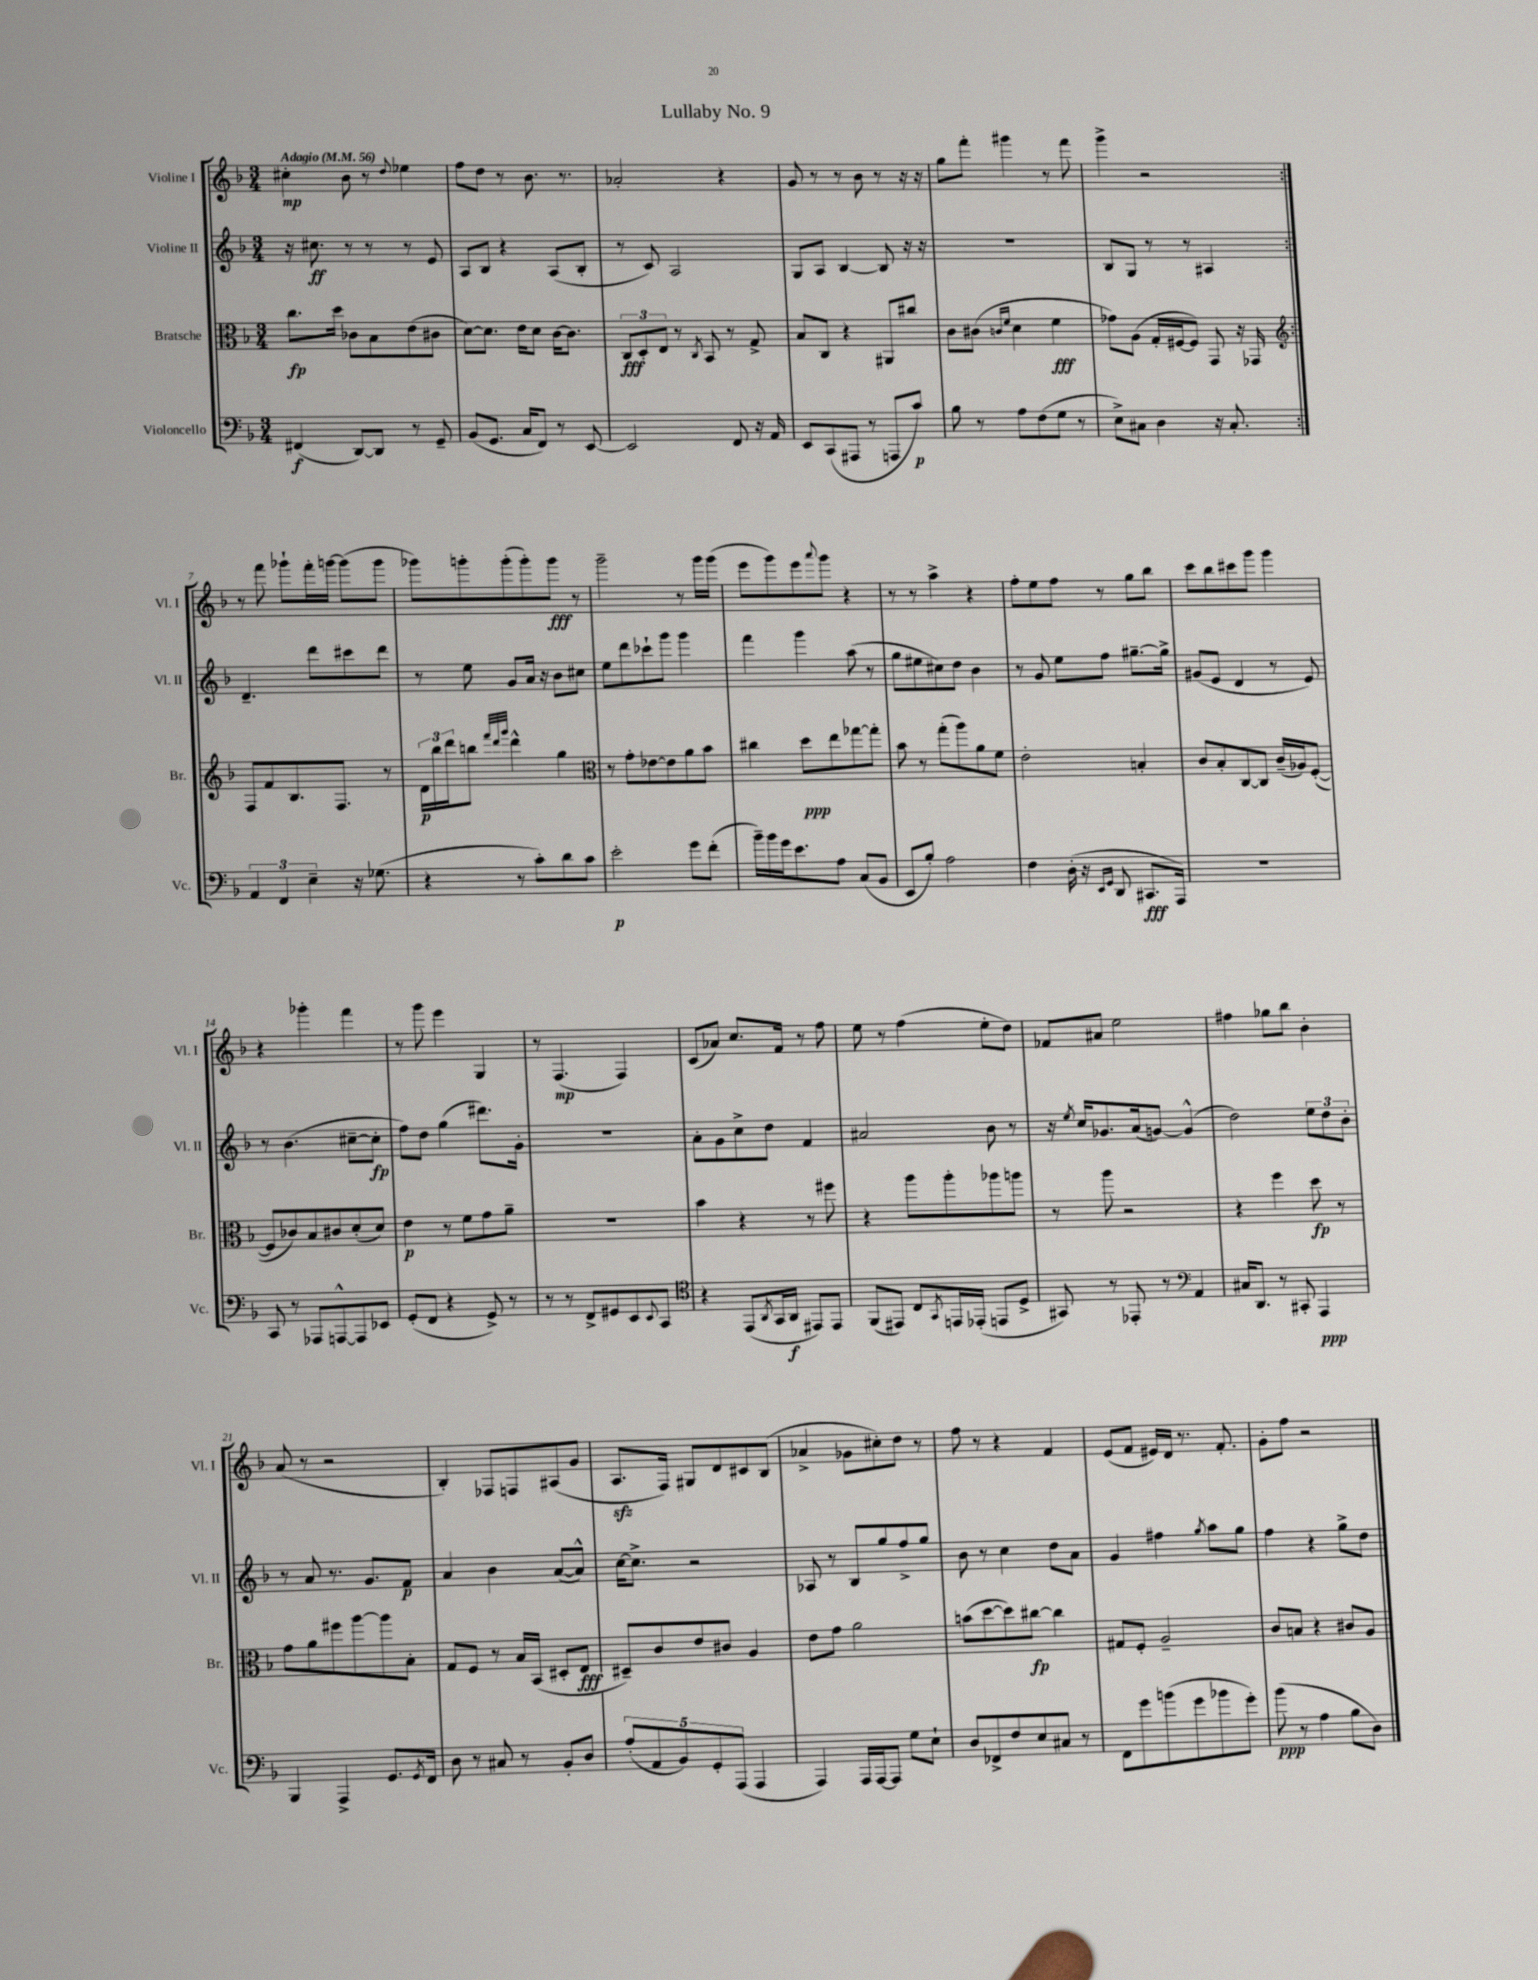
\header { title = "Lullaby No. 9" }
<<
\new StaffGroup <<
\new Staff = "s0" \with { instrumentName = "Violine I" shortInstrumentName = "Vl. I" } {
    \clef treble \key f \major \numericTimeSignature \time 3/4 \tempo "Adagio" 4 = 56
    \repeat volta 2 { cis''4-.\mp bes'8 r8 \appoggiatura { d''8 } ees''4 |
    f''8 d''8 r8 bes'8. r8. |
    aes'2-. r4 |
    g'8 r8 r8 bes'8 r8 r16 r16 |
    g''8 f'''8-. gis'''4 r8 f'''8 |
    g'''4-> r2 | }
    r8 f'''8 ges'''8-! f'''16-. g'''16~ g'''8( g'''8 |
    ges'''8) g'''8-. g'''8-.( g'''8-.) g'''8\fff r8 |
    g'''2-- r8 g'''16 g'''16( |
    e'''8 g'''8) e'''8 \appoggiatura { a'''8 } g'''8 r4 |
    r8 r8 a''4-> r4 |
    f''8-. e''8 f''8 r8 g''8 bes''8 |
    c'''8 bes''8 cis'''8 g'''8 g'''4 |
    r4 ges'''4-. f'''4 |
    r8 g'''8 e'''4 g4 |
    r8 f4.\mp( f4) |
    c'8( aes'8) c''8. f'16 r8 f''8 |
    e''8 r8 f''4( e''8-. d''8) |
    fes'8 ais'8 e''2 |
    fis''4 ges''8 bes''8 bes'4-. |
    a'8( r8 r2 |
    bes4-.) fes8 f8 ais8( g'8 |
    a8.\sfz f16) gis8 d'8 cis'8 bes8( |
    aes'4-> ges'8 cis''8-.) d''8 r8 |
    f''8 r8 r4 f'4 |
    e'8( f'8 eis'16) d'16 r8. f'8.-. |
    g'8-. f''8 r2 \bar "|." |
}
\new Staff = "s1" \with { instrumentName = "Violine II" shortInstrumentName = "Vl. II" } {
    \clef treble \key f \major \numericTimeSignature \time 3/4
    \repeat volta 2 { r16 cis''8.\ff r8 r8 r8 e'8 |
    a8 bes8 r4 a8( bes8-. |
    r8 c'8) a2 |
    g8 a8 bes4~ bes8 r16 r16 |
    R2. |
    bes8 g8 r8 r8 ais4 | }
    d'4.-- d'''8 cis'''8 d'''8 |
    r8 e''8 g'8 a'16 r16 bes'8 cis''8 |
    e''8 d'''8 ces'''8-! g'''8 g'''4 |
    f'''4 g'''4 a''8( r8 |
    g''8 eis''8 cis''8) d''8 bes'4 |
    r8 g'8 e''8 f''8 gis''8.~-- gis''16-> |
    gis'8( e'8 d'4 r8 e'8) |
    r8 bes'4.( cis''8~-- cis''8-.\fp |
    f''8) d''8 g''4( dis'''8.) g'16-. |
    R2. |
    a'8-. g'8 c''8-> d''8 f'4 |
    ais'2 bes'8 r8 |
    r16 \acciaccatura { e''8 } c''16 ges'8. a'16( g'8~) g'4-^( |
    d''2) \tuplet 3/2 { e''8 d''8 bes'8-. } |
    r8 a'8 r8. g'8. f'8\p |
    a'4 bes'4 a'8~( a'8-^) |
    c''16~ c''8.-> r2 |
    aes8 r8 bes8 g''8 f''8-> g''8 |
    bes'8 r8 c''4 d''8 a'8 |
    g'4 fis''4 \acciaccatura { g''8 } a''8 g''8 |
    f''4 r4 g''8-> d''8 \bar "|." |
}
\new Staff = "s2" \with { instrumentName = "Bratsche" shortInstrumentName = "Br." } {
    \clef alto \key f \major \numericTimeSignature \time 3/4
    \repeat volta 2 { c''8.\fp d''16 ces'8 bes8 e'8( cis'8 |
    d'8~) d'8. e'16 d'8 c'16~ c'8. |
    \tuplet 3/2 { c8\fff d8-. e8 } r8 \acciaccatura { c8 } bes,8 r8 g8-> |
    bes8 c8 r4 ais,8 cis''8 |
    c'8 cis'8( \grace { c'16 f'16 } d'4 f'4\fff |
    ges'8) a8( g16-. fis16~ fis8) g,8 r16 ges,16 | }
    \clef treble f8 f'8 bes8. f8. r8 |
    \tuplet 3/2 { d'16\p bes''16 d'''16 } b''8 \grace { f'''32 d'''32 g'''32 } d'''4-^ g''4 |
    \clef alto r8 g'8-. ees'8~ ees'8 a'8 bes'8 |
    cis''4 d''8\ppp e''8 ges''8~ ges''8-. |
    bes'8 r8 g''8-.( a''8) a'8 f'8 |
    e'2-. b4-. |
    c'8 bes8-. c8~ c8 c'16--( aes16) f8~-.( |
    f8 ces'8) bes8 cis'8 d'8-.( d'8) |
    e'4\p r8 f'8 g'8 a'8-- |
    R2. |
    bes'4 r4 r8 fis''8 |
    r4 a''8 a''8-. aes''8 a''8 |
    r8 a''8 r2 |
    r4 f''4 d''8\fp r8 |
    g'8 a'8 fis''8 a''8~ a''8 bes8-. |
    g8 f8 r8 bes16 bes,16( dis8-. e8\fff |
    dis8--) c'8 e'8 cis'8 a4 |
    e'8 g'8 a'2 |
    b'8( d''8~ d''8) cis''8~\fp cis''4 |
    gis8 f8-. a2-- |
    c'8 b8 r4 cis'8 a8 \bar "|." |
}
\new Staff = "s3" \with { instrumentName = "Violoncello" shortInstrumentName = "Vc." } {
    \clef bass \key f \major \numericTimeSignature \time 3/4
    \repeat volta 2 { fis,4\f( d,8~) d,8 r8 g,8-- |
    bes,8( g,8. c16 f,8) r8 e,8~ |
    e,2 f,8 r16 a,16 |
    e,8 c,8( ais,,8 r8 a,,8 c'8\p) |
    bes8 r8 a8 f8( g8 r8 |
    e8->) cis8 d4 r16 cis8.-. | }
    \tuplet 3/2 { a,4 f,4 e4-- } r16 ges8.( |
    r4 r8 c'8-.) d'8 c'8 |
    e'2-.\p g'8 f'8-.( |
    bes'16--) bes'16 g'16 e'8. a8 c8( bes,8 |
    e,8 bes8-.) a2 |
    f4 d16-.( r16 \grace { e,16 g,16 } d,8 cis,8.\fff a,,16) |
    R2. |
    c,8 r8 aes,,8 a,,8~-^ a,,8 ees,8 |
    g,8-.( f,8 r4 g,8->) r8 |
    r8 r8 f,8-> gis,8 e,8 \appoggiatura { e,8 } c,8 |
    \clef tenor r4 e,8( \acciaccatura { a,8 } g,16 a,16\f eis,8) eis,8 |
    f,8( eis,8) c8 \acciaccatura { g,8 } e,16 ees,16-.( e,8 d8-> |
    gis,8) r8 ees,8-. r8 \clef bass a,4 |
    cis16 d,8. r8 cis,8-. a,,4\ppp |
    bes,,4 a,,4-> g,8. \acciaccatura { g,8 } f,16 |
    d8 r8 cis8 r8 bes,8-. d8 |
    \tuplet 5/4 { a8-.( a,8 bes,8) g,8-. a,,8( } a,,4 |
    a,,4) a,,16 a,,16~ a,,8 g8 e8-! |
    d8 fes,8-> f8 e8 cis8 r8 |
    f,8 g'8 b'8( g'8 bes'8 g'8-.) |
    bes'8\ppp( r8 a4 bes8 d8) \bar "|." |
}
>>
>>
